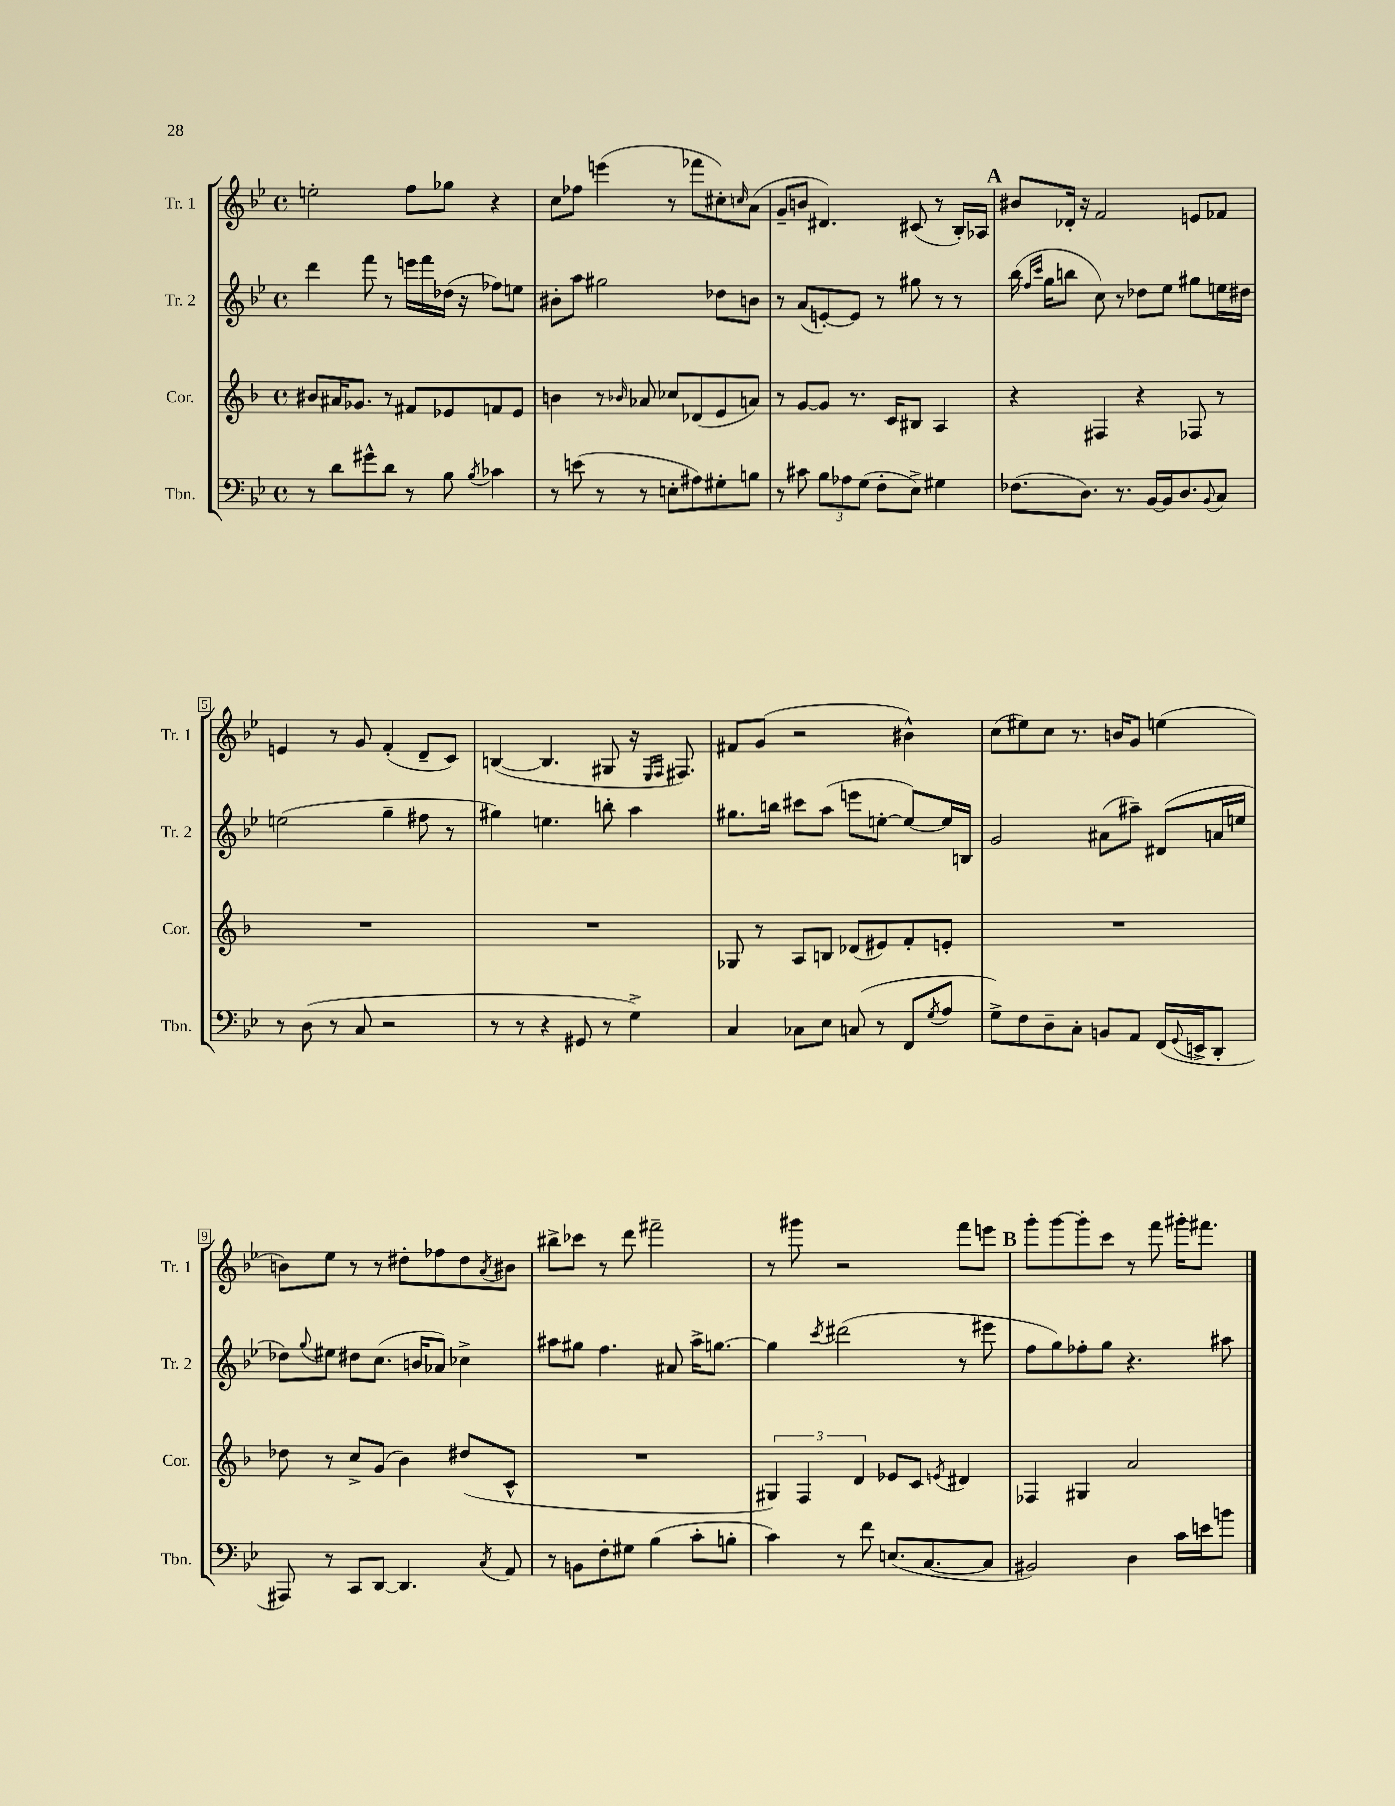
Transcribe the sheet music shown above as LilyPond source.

<<
\new StaffGroup <<
\new Staff = "s0" \with { instrumentName = "Tr. 1" shortInstrumentName = "Tr. 1" } {
    \clef treble \key bes \major \defaultTimeSignature \time 4/4
    e''2-. f''8 ges''8 r4 |
    c''8 fes''8 e'''4( r8 fes'''8 cis''8-.) \grace { c''16 } a'8( |
    g'8-- b'8 dis'4.) cis'8( r8 bes16-.) aes16 |
    \mark \markup { \bold "A" } bis'8 des'16-. r16 f'2 e'8 fes'8 |
    e'4 r8 g'8 f'4-.( d'8-- c'8) |
    b4~( b4. gis8 r16 \grace { ees16 f16 } fis8.) |
    fis'8 g'8( r2 bis'4-^) |
    c''8( eis''8) c''8 r8. b'16 g'8 e''4( |
    b'8) ees''8 r8 r8 dis''8-. fes''8 dis''8 \acciaccatura { a'8 } bis'8 |
    bis''8-> ces'''8 r8 d'''8 fis'''2-- |
    r8 gis'''8 r2 f'''8 e'''8 |
    \mark \markup { \bold "B" } g'''8-. g'''8~ g'''8-. c'''8 r8 f'''8 gis'''16-. fis'''8. \bar "|." |
}
\new Staff = "s1" \with { instrumentName = "Tr. 2" shortInstrumentName = "Tr. 2" } {
    \clef treble \key bes \major \defaultTimeSignature \time 4/4
    d'''4 f'''8 r8 e'''16 f'''16 des''16( r16 fes''8) e''8 |
    bis'8-. a''8 gis''2 des''8 b'8 |
    r8 a'8( e'8~-.) e'8 r8 gis''8 r8 r8 |
    \mark \markup { \bold "A" } bes''16( \grace { f''16 c'''16 } g''16 b''8 c''8) r8 des''8 ees''8 gis''8 e''16 dis''16 |
    e''2( g''4-- fis''8 r8 |
    gis''4) e''4. b''8-. a''4 |
    gis''8. b''16 cis'''8 a''8( e'''8 e''8~-. e''8~) e''16 b16 |
    g'2 ais'8( ais''8--) dis'8( a'16 e''16 |
    des''8) \appoggiatura { g''8 } eis''8 dis''8 c''8.( b'16 aes'8) ces''4-> |
    ais''8 gis''8 f''4. ais'8 ais''16-> g''8.~ |
    g''4 \acciaccatura { c'''8 } dis'''2( r8 eis'''8 |
    \mark \markup { \bold "B" } f''8 g''8) fes''8-. g''8 r4. ais''8 \bar "|." |
}
\new Staff = "s2" \with { instrumentName = "Cor." shortInstrumentName = "Cor." } {
    \clef treble \key f \major \defaultTimeSignature \time 4/4
    bis'8 ais'16 ges'8. r8 fis'8 ees'8 f'8 ees'8 |
    b'4 r8 \grace { bes'16 } aes'8 ces''8 des'8( e'8 a'8) |
    r8 g'8~ g'8 r8. c'16 bis8 a4 |
    \mark \markup { \bold "A" } r4 fis4 r4 fes8 r8 |
    R1 |
    R1 |
    ges8 r8 a8 b8 des'8( eis'8) f'8-. e'8-. |
    R1 |
    des''8 r8 c''8-> g'8( bes'4) dis''8( c'8-^ |
    R1 |
    \tuplet 3/2 { gis4) f4 d'4 } ees'8 c'8 \acciaccatura { e'8 } dis'4 |
    \mark \markup { \bold "B" } fes4 gis4 a'2 \bar "|." |
}
\new Staff = "s3" \with { instrumentName = "Tbn." shortInstrumentName = "Tbn." } {
    \clef bass \key bes \major \defaultTimeSignature \time 4/4
    r8 d'8 gis'8-^ d'8 r8 bes8 \acciaccatura { bes8 } ces'4 |
    r8 e'8( r8 r8 e8-. ais8) gis8-. b8 |
    r8 cis'8 \tuplet 3/2 { bes8 aes8 g8( } f8-. ees8->) gis4 |
    \mark \markup { \bold "A" } fes8.( d8.) r8. bes,16~ bes,16 d8. \appoggiatura { bes,8 } c8 |
    r8 d8( r8 c8 r2 |
    r8 r8 r4 gis,8 r8 g4->) |
    c4 ces8 ees8 c8( r8 f,8 \acciaccatura { g8 } a8 |
    g8->) f8 d8-- c8-. b,8 a,8 f,16( \appoggiatura { g,8 } e,16-> d,8-. |
    ais,,8) r8 c,8 d,8~ d,4. \acciaccatura { c8 } a,8 |
    r8 b,8 f8-. gis8 bes4( c'8-. b8-. |
    c'4) r8 f'8 e8.( c8.~ c8 |
    \mark \markup { \bold "B" } bis,2) d4 c'16 e'16 b'8 \bar "|." |
}
>>
>>
\layout { \context { \Score \override BarNumber.stencil = #(make-stencil-boxer 0.1 0.3 ly:text-interface::print) } }
